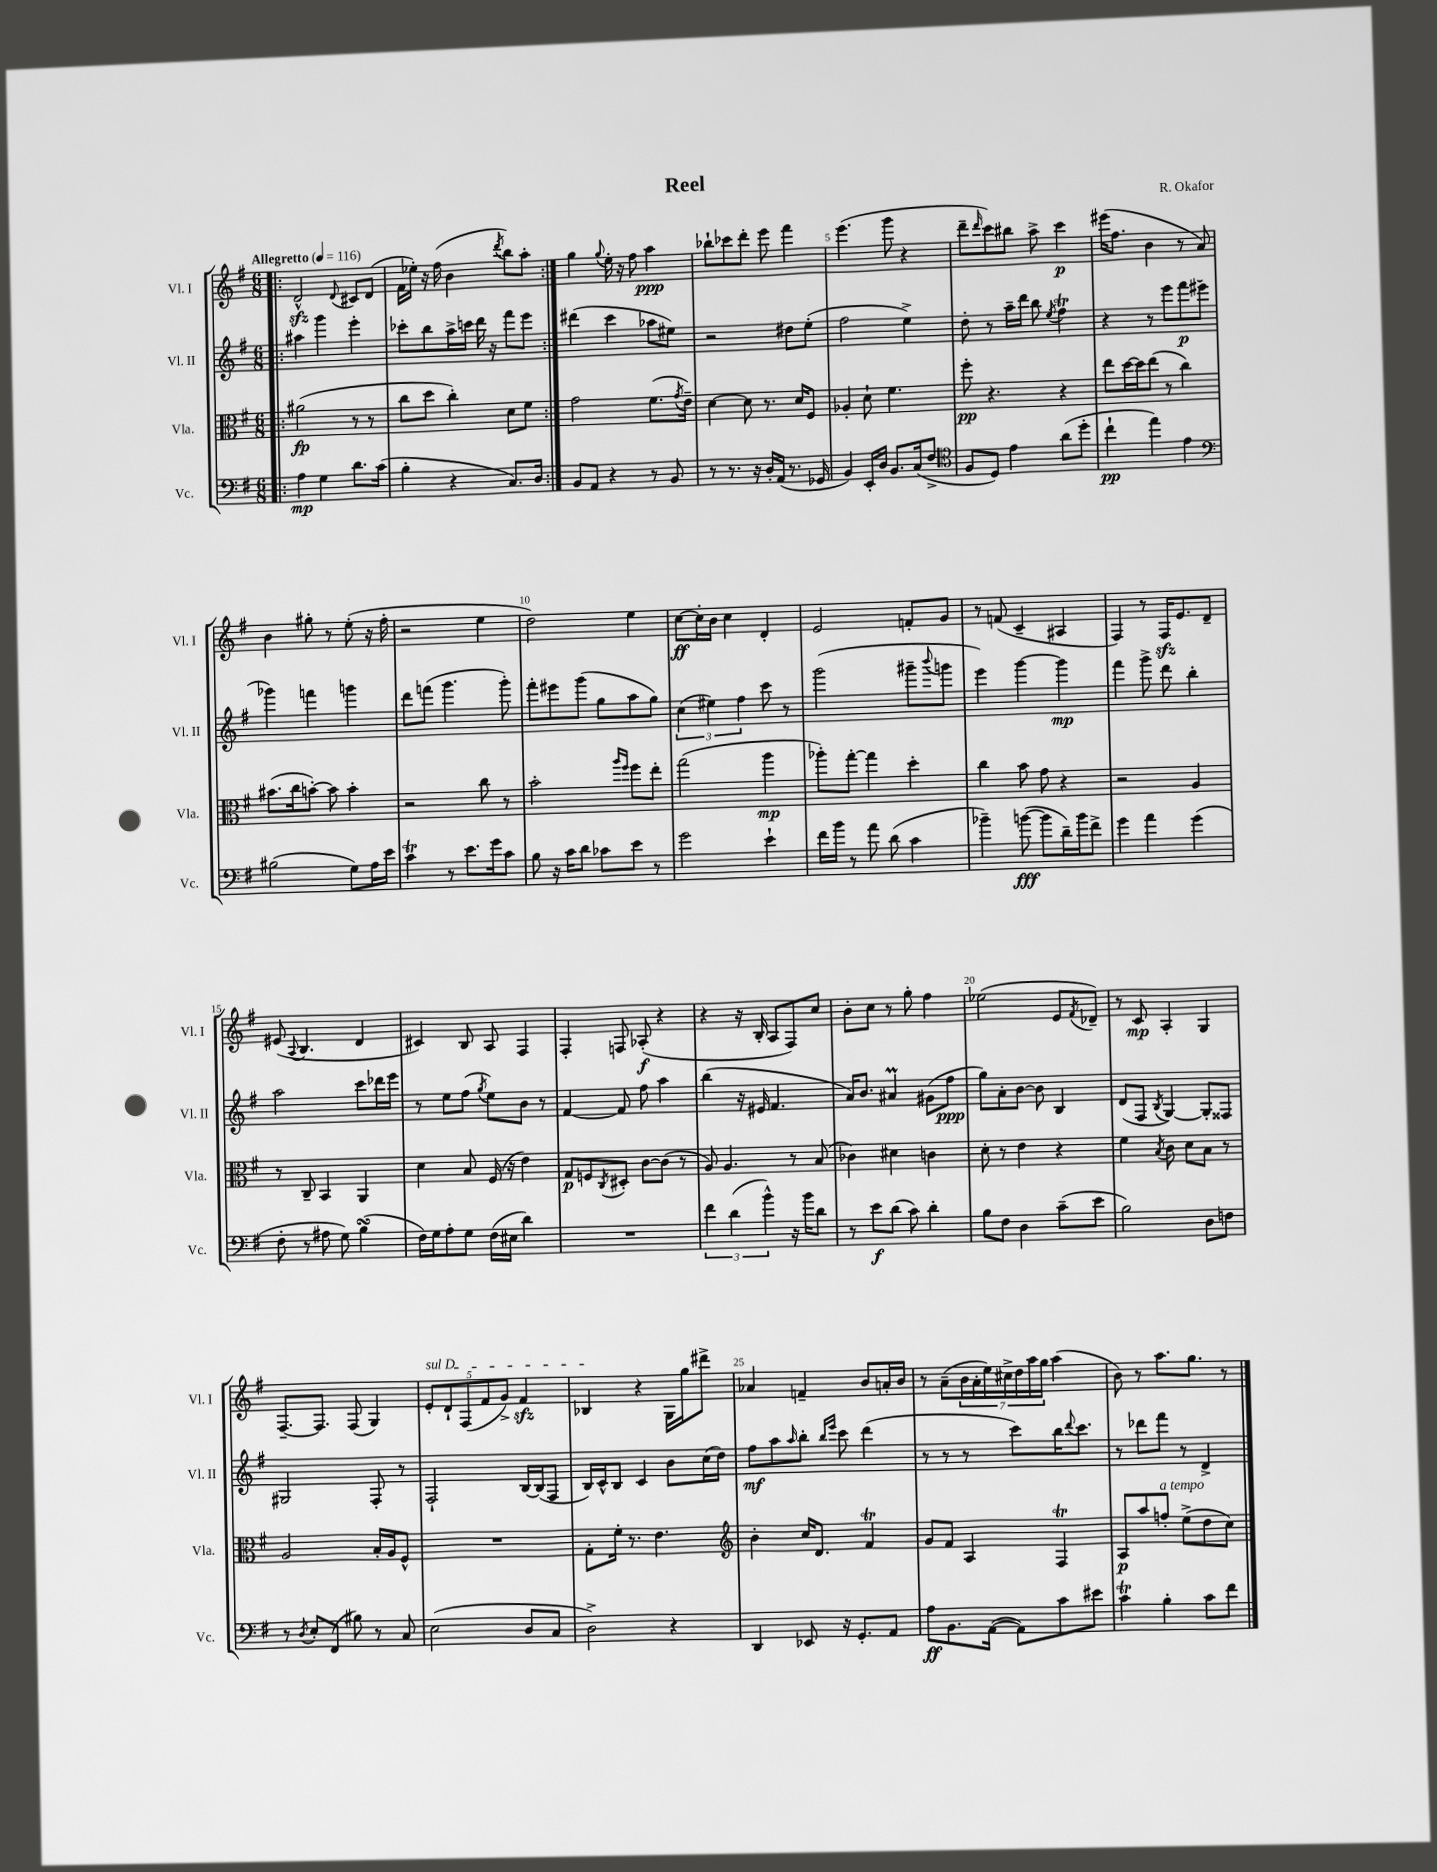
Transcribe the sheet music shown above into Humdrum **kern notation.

**kern	**kern	**kern	**kern
*staff4	*staff3	*staff2	*staff1
*clefF4	*clefC3	*clefG2	*clefG2
*k[f#]	*k[f#]	*k[f#]	*k[f#]
*M6/8	*M6/8	*M6/8	*M6/8
*MM116	*MM116	*MM116	*MM116
=!|:	=!|:	=!|:	=!|:
4A	(2a#	4aa#	2d^^
4G	.	4ggg	.
.	.	.	8qqd
8.d	8r	4eee'	8c#
.	8r	.	(8d
(16c	.	.	.
=	=	=	=
4B'	8cc	8ccc-'	16f#
.	.	.	16ee-')
.	8dd	8bb	16r
.	.	.	(16ff#
4r	4cc')	16aa^	4b
.	.	16ccc	.
.	.	16ddd	.
.	.	16r	.
.	.	.	8qddd
8.C)	8d	8fff#	8bb)
.	8f#	8eee	8aa'
16D	.	.	.
=:|!	=:|!	=:|!	=:|!
8BB	2g	(4ddd#	4gg
8AA	.	.	.
.	.	.	8qqgg
4r	.	4ccc	16ee'
.	.	.	16r
.	.	.	8ff#
8r	(8.f#	8aa-	4aa
8BB	.	8ee#)	.
.	8qg	.	.
.	16e~)	.	.
=	=	=	=
8r	[4d	2r	8bb-`
8.r	.	.	8ccc-
.	8d]	.	8ddd'
16r	.	.	.
16D'	8.r	.	8eee
(16AA	.	.	.
8.r	.	8dd#	4fff#
.	16d	.	.
.	8F#	(8ee'	.
16GG-	.	.	.
=	=	=	=
4BB)	4A-'	2ff#	(4.eee
16EE'	8d`	.	.
16D	.	.	.
8.BB	4.f#	.	8ggg
.	.	4ee^)	4r
(16C	.	.	.
8F#^	.	.	.
=	=	=	=
*clefC4	*	*	*
8F#	8ff#'	8dd'	8ddd~
.	.	.	16qqddd
8D)	4.r	8r	8ccc)
4e	.	16aa~	8bb#
.	.	16ddd	.
.	.	8bb	8aa^
.	.	8qee	.
(8a	4r	4ff#	4ccc
8dd'	.	.	.
=	=	=	=
4cc`	8ee	4r	(16eee#
.	.	.	8.ff#
.	[16dd	.	.
.	16dd]	.	.
4ee)	(8ee	8r	4b
.	8r	8eee	.
4e	4cc)	8fff#	8r
.	.	(8eee#	8a)
=	=	=	=
*clefF4	*	*	*
(2B#	(8.b#	4ggg-)	4b
.	16cc	.	.
.	[8b')	4fff	8gg#'
.	8b]	.	8r
8G)	4b'	4ggg	(8ee'
16A	.	.	16r
16e	.	.	16ff#'
=	=	=	=
4c	2r	8ddd	2r
.	.	(8fff	.
8r	.	4.ggg	.
8.e	.	.	.
.	8cc	.	4ee
16g	.	.	.
8c	8r	8ggg')	.
=	=	=	=
8B	2b'	8fff#'	2dd)
16r	.	8eee#	.
16c	.	.	.
8d	.	(8ggg	.
8c-	.	8gg	.
.	16qqaa	.	.
.	16qqff#	.	.
8e	8ff#	8aa	4ee
8r	8ee'	8gg)	.
=	=	=	=
2g	(2gg	(6cc	[8cc
.	.	.	16cc']
.	.	6ee#)	.
.	.	.	16b
.	.	.	4cc
.	.	6ff#	.
4e`	4aa	8ccc	4d'
.	.	8r	.
=	=	=	=
16f#	8aa-')	(2ggg	2e
16b	.	.	.
8r	[8gg'	.	.
8a	4gg]	.	.
(8d	.	.	.
4c	4dd'	8ggg#~	8f'
.	.	8qqbbb	.
.	.	8ggg	8g
=	=	=	=
4b-~)	4cc	4eee)	8r
.	.	.	(8f
([8b	8b	[4ggg	4c~
8b]	8g	.	.
16d~)	4r	4ggg]	4A#
16b	.	.	.
8f#^	.	.	.
=	=	=	=
4g	2r	4fff#	4F#)
4a	.	8ggg^	8r
.	.	8ddd	16F#
.	.	.	8.e
(4g	4A	4bb'	.
.	.	.	8d~
=	=	=	=
8F#'	8r	2aa	(8e#
.	.	.	8qqA
8r	8C~	.	4.B
8A#	4BB	.	.
8G)	.	.	.
(4B	4AA	8ccc	4d
.	.	16ddd-	.
.	.	16eee	.
=	=	=	=
16F#)	4d	8r	4c#)
16G	.	.	.
8A'	.	8ee	.
8G	8B	(8ff#	8B
.	.	8qgg	.
(16F#	(16F#	8ee)	8A
16E#	16r	.	.
4d)	4e)	8b	4F#
.	.	8r	.
=	=	=	=
2.r	8G	[4f#	4F#'
.	8F	.	.
.	8qC	.	.
.	8D#'	8f#]	8F
.	[8c	8ff#	(8A-'
.	(8c]	4aa	4r
.	8r	.	.
=	=	=	=
6f#	8A)	(4bb	4r
.	4.A	.	.
(6d	.	.	.
.	.	16r	16r
.	.	16e#	16B'
6b^^)	.	.	.
.	.	4.f#	8A
16r	8r	.	8F#)
16b	.	.	.
8d	(8B	.	8cc
=	=	=	=
8r	4c-)	16a)	8b'
.	.	8.b	.
8e	.	.	8cc
(8d	4d#	4a#	8r
8c)	.	.	8gg'
4d'	4c	(8g#	4ff#
.	.	8ff#	.
=	=	=	=
8B	8d'	8gg)	(2ee-
8F#	8r	8a'	.
4D	4e	[8b	.
.	.	8b]	.
(8c~	4r	4B	8e
.	.	.	8qf#
8e	.	.	8d-~)
=	=	=	=
2B)	4f#	(8d	8r
.	.	8F#	8c
.	8qB	8qB	.
.	8c	[4G)	4A'
.	8d	.	.
8D	8B	8G']	4G
8F	8r	8F##	.
=	=	=	=
8r	2A	2G#	[8.F#~
8qD	.	.	.
8E'	.	.	.
.	.	.	8.F#]
(8FF#	.	.	.
8B#)	.	.	(8F#
8r	16B'	8F#'	4G)
.	16A	.	.
8C	8F#^^	8r	.
=	=	=	=
(2E	2.r	2F#`	10e'
.	.	.	10d`
.	.	.	(10F#
.	.	.	10f#
.	.	.	10g^)
8D	.	[16B	4f#
.	.	(16B]	.
8C	.	8F#	.
=	=	=	=
2D^)	8G'	16B)	4B-
.	.	16c^^	.
.	16f#'	8B	.
.	8.r	.	.
.	.	4c	4r
.	4.e	.	.
4r	.	8b	16G
.	.	.	16gg
.	.	(16cc	8ddd#^
.	.	16dd)	.
=	=	=	=
*	*clefG2	*	*
4DD	4b'	8ff#	4a-
.	.	8aa	.
.	.	16qqaa	.
8EE-	16cc	8bb'	4f~
.	8.d	.	.
.	.	16qqbb	.
.	.	16qqeee	.
16r	.	8ccc	.
8.GG'	.	.	.
.	4f#	(4ddd	8b
8AA	.	.	16a'
.	.	.	16b
=	=	=	=
8A	8g	8r	8r
8.BB	8f#	8r	(8a~
.	4A	8r	28b
.	.	.	28a'
([16AA	.	.	.
.	.	.	28ee)
.	.	.	28cc#^
8AA])	.	8ccc)	.
.	.	.	28dd
.	.	.	28aa
.	.	.	28gg
8c	4F#	16bb	(4aa
.	.	8qqddd	.
.	.	8.ccc	.
8e#	.	.	.
=	=	=	=
4c	8A	8r	8b)
.	8aa	8ddd-	8r
4B'	8ff'	8fff#	8.aa
.	(8ee^	8r	.
.	.	.	8.gg
8c	8dd	4d^	.
8f#	8cc)	.	8r
==	==	==	==
*-	*-	*-	*-
